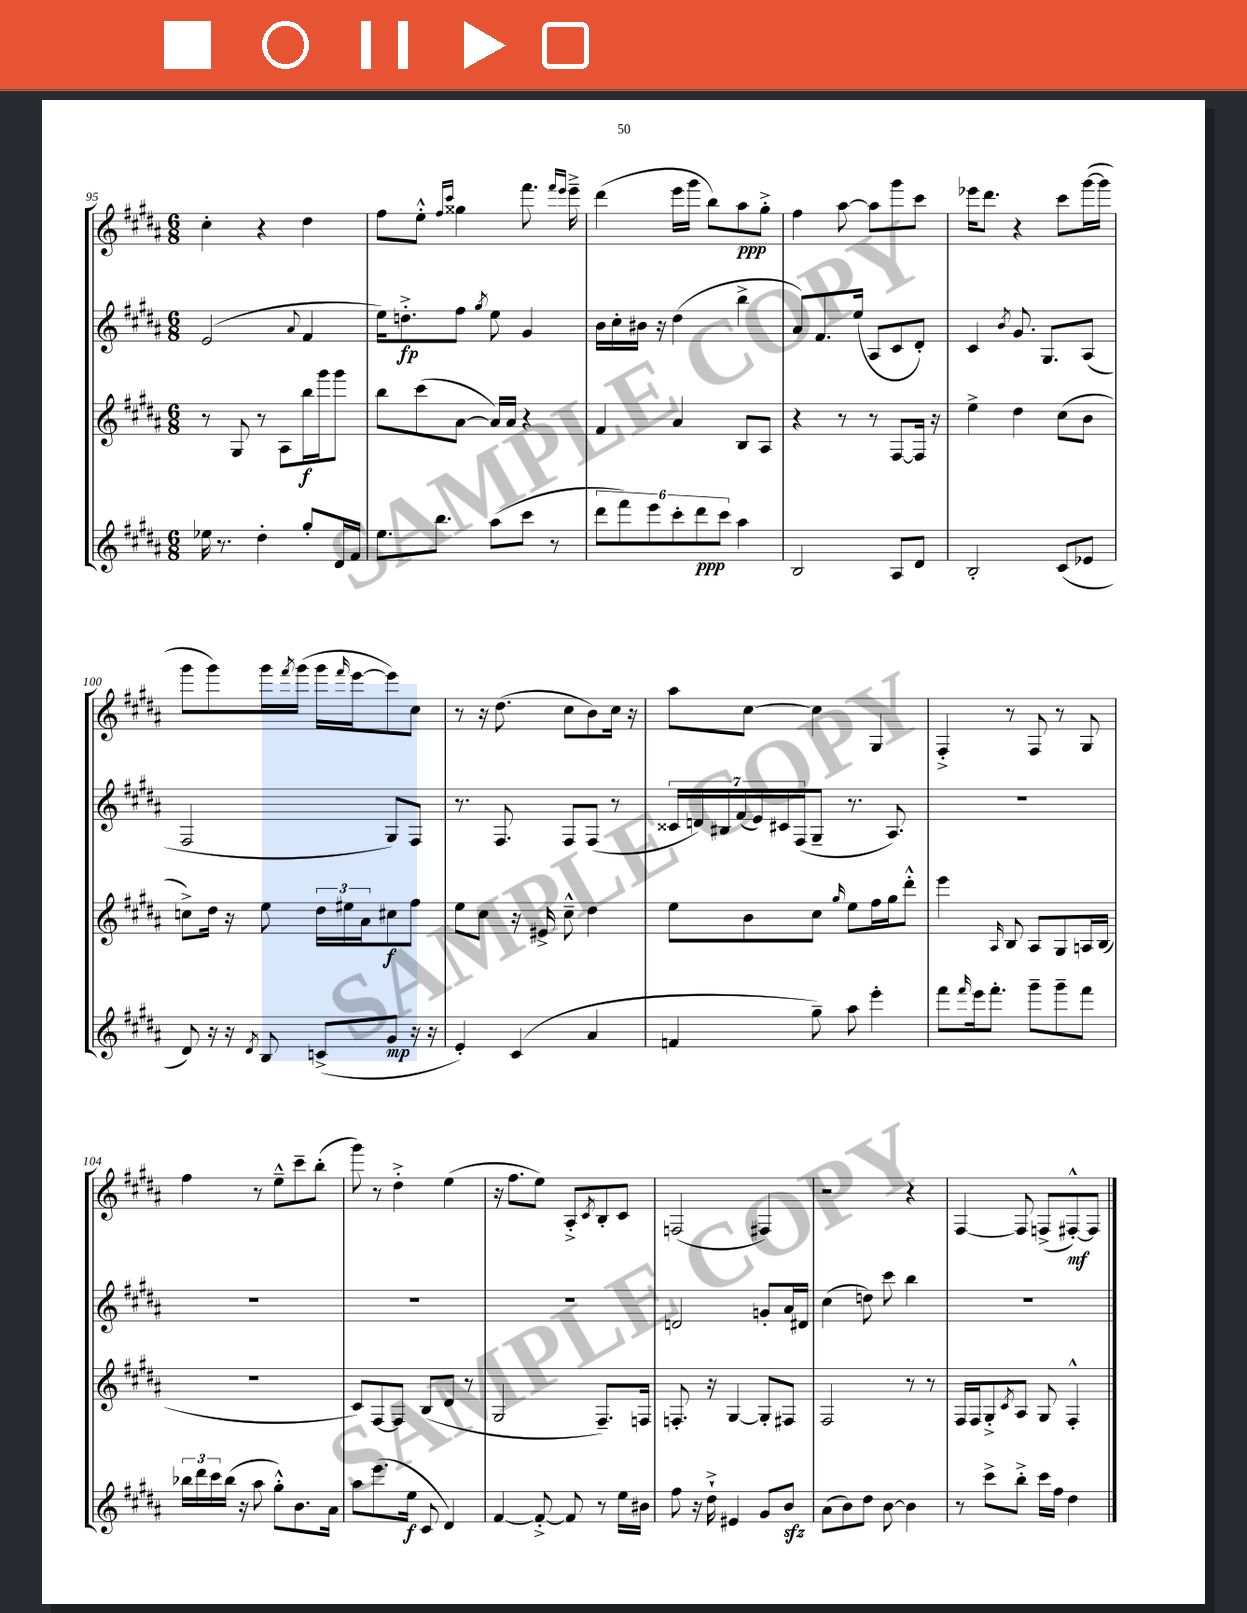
<<
\new StaffGroup <<
\new Staff = "s0" {
    \clef treble \key b \major \numericTimeSignature \time 6/8
    cis''4-. r4 dis''4 |
    fis''8 e''8-.-^ \grace { fis''16 cis'''16 } gisis''4 fis'''8. \grace { fis'''16 e'''16 } e'''16---> |
    dis'''4( e'''16 gis'''16 b''8) ais''8\ppp gis''8-.-> |
    fis''4 ais''8~ ais''8 gis'''8 cis'''8 |
    ees'''16 dis'''8. r4 cis'''8 gis'''16~( gis'''16 |
    gis'''8 gis'''8) gis'''16 \acciaccatura { fis'''8 } gis'''16( gis'''16 \grace { fis'''16 } e'''16~ e'''8) cis''8 |
    r8 r16 dis''8.( cis''8 b'8) cis''16 r16 |
    ais''8 cis''8~ cis''4 gis4 |
    fis4-.-> r8 fis8 r8 gis8 |
    fis''4 r8 e''8---^ cis'''8-- b''8-.( |
    gis'''8) r8 dis''4-.-> e''4( |
    r16 fis''8. e''8) ais8-.-> \acciaccatura { cis'8 } b8-. cis'8 |
    f2( fis4) |
    r2 r4 |
    fis4~ fis8 f8->( fis8~-.-^\mf) fis8 \bar "|." |
}
\new Staff = "s1" {
    \clef treble \key b \major \numericTimeSignature \time 6/8
    e'2( \appoggiatura { ais'8 } fis'4 |
    e''16) d''8.-.->\fp fis''8 \acciaccatura { gis''8 } e''8 gis'4 |
    b'16 cis''16-. bis'16 r16 dis''4( b''4-> |
    ais'8) fis'8. e''16( ais8 cis'8 dis'8-.) |
    cis'4 \acciaccatura { b'8 } gis'8. gis8. ais8( |
    fis2 gis8) fis8 |
    r8. fis8. fis8 fis8( r8 |
    \tuplet 7/4 { cisis'16 d'16) bis16 fis'16( e'16) cis'16 fis16( } gis8-- r8. ais8.) |
    R2. |
    R2. |
    R2. |
    R2. |
    d'2 g'8-. ais'16 dis'16 |
    cis''4( d''8) cis'''8 b''4 |
    R2. \bar "|." |
}
\new Staff = "s2" {
    \clef treble \key b \major \numericTimeSignature \time 6/8
    r8 gis8 r8 ais8 b''16\f gis'''16 gis'''8 |
    b''8 cis'''8( ais'8~ ais'16) ais'16 r4 |
    fis'4 ais'4 b8 ais8 |
    r4 r8 r8 fis8~ fis16 r16 |
    e''4-> dis''4 cis''8( b'8 |
    c''8->) dis''16 r16 e''8 \tuplet 3/2 { dis''16 eis''16 ais'16 } cis''8\f fis''8 |
    e''8 cis''8 r16 eis'16-> cis''8---^ dis''4 |
    e''8 b'8 cis''8 \grace { gis''16 } e''8 fis''16 gis''16 dis'''8-.-^ |
    e'''4 \grace { ais16 } b8 ais8 gis8 a16 b16( |
    R2. |
    cis'8) fis8~ fis8 b8( dis'8 r8 |
    gis2 fis8.--) f16 |
    f8.-. r16 gis4~ gis8-. fis8 |
    fis2 r8 r8 |
    fis16 fis16 gis8-.-> \acciaccatura { cis'8 } ais8 gis8 fis4-.-^ \bar "|." |
}
\new Staff = "s3" {
    \clef treble \key b \major \numericTimeSignature \time 6/8
    ees''16 r8. dis''4-. gis''8-. dis'16 fis'16 |
    e''8. b''8. ais''8( cis'''8 r8 |
    \tuplet 6/4 { dis'''8 fis'''8) e'''8 cis'''8-. dis'''8\ppp cis'''8 } ais''4 |
    b2 ais8 dis'8 |
    b2-. cis'8( ees'8 |
    dis'8) r16 r16 \acciaccatura { dis'8 } b8 c'8->( gis'8\mp r16 r16 |
    e'4-.) cis'4( ais'4 |
    f'4 gis''8--) ais''8 e'''4-. |
    fis'''8 \grace { fis'''16 } e'''16 fis'''8.-. gis'''8-- gis'''8-- fis'''8 |
    \tuplet 3/2 { bes''16 dis'''16 cis'''16 } bes''16( r16 ais''8 gis''8-.-^) b'8. ais'16 |
    ais''8 e'''8.( e''16\f cis'8 dis'4) |
    fis'4~ fis'8~-.-> fis'8 r8 e''16 bis'16 |
    fis''8 r16 dis''16-!-> eis'4 gis'8 b'8\sfz |
    ais'8( b'8) dis''8 b'8~ b'4 |
    r8 cis'''8-> b''8-.-> cis'''16 fis''16 dis''4 \bar "|." |
}
>>
>>
\layout { \context { \Score currentBarNumber = #95 } }
